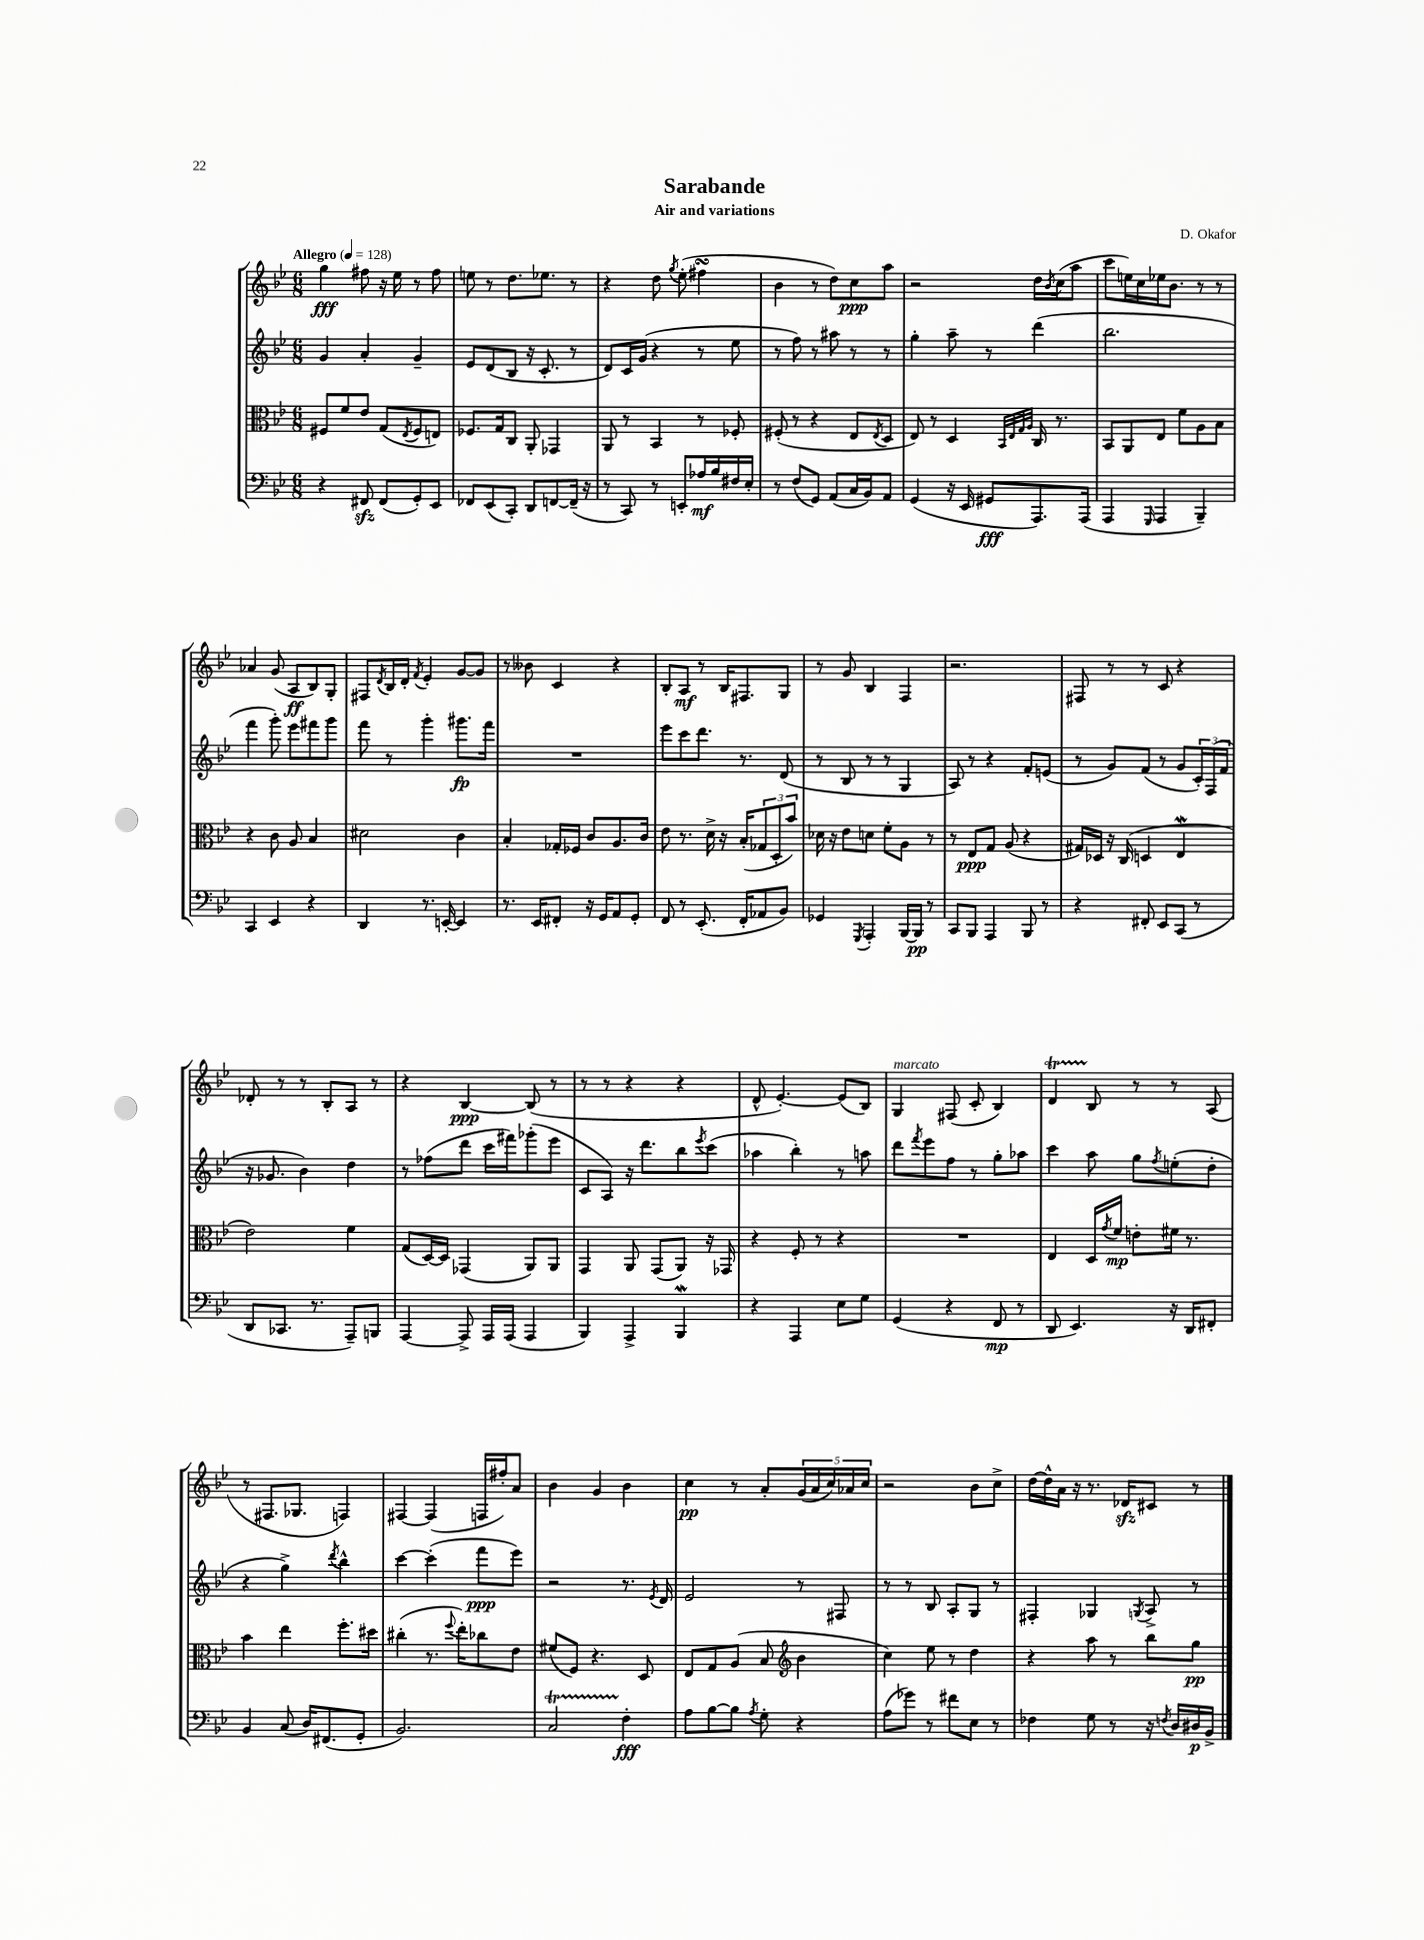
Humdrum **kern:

**kern	**kern	**kern	**kern
*staff4	*staff3	*staff2	*staff1
*clefF4	*clefC3	*clefG2	*clefG2
*k[b-e-]	*k[b-e-]	*k[b-e-]	*k[b-e-]
*M6/8	*M6/8	*M6/8	*M6/8
*MM128	*MM128	*MM128	*MM128
4r	8F#/L	4g/	4gg\
.	8f/	.	.
8FF#/	8e-/J	4a'/	8ff#\
(8FF#/L	(8G/L	.	16r
.	.	.	16ee-\
.	8qE-/	.	.
8GG'/)	8F#/	4g~/	8r
8EE-/J	8E/J)	.	8ff#\
=	=	=	=
8FF-/L	8.F-/L	8e-/L	8ee\
(8EE-/	.	(8d/	8r
.	16G/k	.	.
8CC'/J)	8C/J	8B-/J	8.dd\L
8DD/L	8AA'/	16r	.
.	.	8.c'/	8.ee-\J
[8FF/	4GG-/	.	.
(16FF~/]Jk	.	8r	8r
16r	.	.	.
=	=	=	=
8r	8AA/	8d/L)	4r
8CC/)	8r	16c/L	.
.	.	(16g/JJ	.
8r	4BB-/	4r	8dd\
.	.	.	8qgg/
8EE'/L	.	.	(8ee-'\
16A-/L	8r	8r	4ff#\
16B-/	.	.	.
16F#/	8F-'/	8ee-\	.
16E-'/JJ	.	.	.
=	=	=	=
8r	(8F#'/	8r	4b-\
(8F/L	8r	8ff\)	.
8GG/J)	4r	8r	8r
(8AA/L	.	8aa#\	8dd\L)
16C/L	8E-/L	8r	8cc\
16BB-/J)	.	.	.
.	8qE-/	.	.
8AA/J	8D/J	8r	8aa\J
=	=	=	=
(4GG/	8E-/)	4gg'\	2r
.	8r	.	.
16r	4D/	8aa~\	.
16EE-/	.	.	.
8GG#/L	.	8r	.
.	32qqBB-/LLL	.	.
.	32qqE-/	.	.
.	32qqG/	.	.
.	32qqA/JJJ	.	.
8.AAA/)	16C/	(4ddd\	16dd\LL
.	.	.	8qb-/
.	8.r	.	(16cc\J
.	.	.	8aa\J
(16AAA/Jk	.	.	.
=	=	=	=
4AAA/	8BB-/L	2.bb-\	8ccc\L
.	8AA/	.	16ee\L)
.	.	.	16cc\
16qqGGG/	.	.	.
4AAA/	8E-/J	.	16ee-\J
.	.	.	8.b-\J
.	8f\L	.	.
4BBB-~/)	8A\	.	8r
.	8B-\J	.	8r
=	=	=	=
4CC/	4r	4fff\	4a-/
4EE-/	8c\	8ggg'\)	(8g/
.	8A/	8eee-\L	8A/L
4r	4B-/	8fff#\	8B-/)
.	.	8ggg\J	8G'/J
=	=	=	=
4DD/	2d#\	8fff\	8F#/L
.	.	.	8qd/
.	.	8r	16B-/L
.	.	.	16d'/JJ
.	.	.	8qf/
8.r	.	4ggg'\	4e-'/
[16EE'/	.	.	.
4EE/]	4c\	8.ggg#\L	[8g/L
.	.	.	8g/]J
.	.	16fff\Jk	.
=	=	=	=
8.r	4B-'/	2.r	8r
.	.	.	8b--\
16EE-/LK	.	.	.
8FF#'/J	16G-'/LL	.	4c/
.	16F-/JJ	.	.
16r	8c/L	.	.
16GG/LK	.	.	.
8AA/	8.A/	.	4r
8GG'/J	.	.	.
.	16c/Jk	.	.
=	=	=	=
8FF/	8e-\	8eee-\L	8B-'/L
8r	8.r	8ccc\	8A/J
(8.EE-'/	.	8.ddd\J	8r
.	16d^\	.	.
.	16r	.	16B-/LK
16FF'/LK	(16B-'/LK	8.r	8.F#/
8AA-/	12G-/	.	.
.	12D'/	.	.
8BB-/J)	.	(8d/	8G/J
.	12b-/J)	.	.
=	=	=	=
4GG-/	16d-\	8r	8r
.	16r	.	.
.	8e-\L	8B-/	8g/
8qGGG/	.	.	.
4AAA'/	8d\J	8r	4B-/
.	8f'\L	8r	.
[16BBB-/LL	8A\J	4G/	4F/
16BBB-/]JJ	.	.	.
8r	8r	.	.
=	=	=	=
8CC/L	8r	8A/)	2.r
8BBB-/J	8E-/L	8r	.
4AAA/	8G/J	4r	.
.	(8A/	.	.
8BBB-/	4r	8f'/L	.
8r	.	(8e/J	.
=	=	=	=
4r	16G#/LL)	8r	8F#/
.	16D-/JJ	.	.
.	16r	8g/L)	8r
.	(16C/	.	.
8FF#'/	4D/	(8f/J	8r
8EE-/L	.	8r	8c/
(8CC/J	4E-/	8g/L	4r
8r	.	24c'/L)	.
.	.	(24F/	.
.	.	24f/JJ	.
=	=	=	=
8DD/L	2e-\)	16r	8d-'/
.	.	8.g-/	.
8.CC-/J	.	.	8r
.	.	4b-\)	8r
8.r	.	.	.
.	.	.	8B-'/L
8AAA~/L)	4f\	4dd\	8A/J
8BBB/J	.	.	8r
=	=	=	=
[4AAA/	(8G/L	8r	4r
.	[16D/L)	(8ff-\L	.
.	16D/]JJ	.	.
8AAA^/]	(4GG-/	8ddd\J	[4B-/
16AAA/LL	.	16ccc\LL	.
(16AAA/JJ	.	16fff#\J)	.
4AAA/	8AA/L)	(8ggg-'\	(8B-/]
.	8AA/J	8eee-\J	8r
=	=	=	=
4BBB-/)	4GG/	8c/L	8r
.	.	8A/J)	8r
4AAA^/	8AA/	16r	4r
.	.	8.ddd\L	.
.	(8GG/L	.	.
4BBB-/	8AA/J)	8bb-\	4r
.	.	8qeee-/	.
.	16r	(8ccc\J	.
.	16GG-/	.	.
=	=	=	=
4r	4r	4aa-\	8d^^/
.	.	.	[4.e-'/)
4AAA/	8F'/	4bb-'\)	.
.	8r	.	.
8E-\L	4r	8r	(8e-/]L
8G\J	.	8aa\	8B-/J)
=	=	=	=
(4GG/	2.r	8ddd\L	4G/
.	.	8qfff/	.
.	.	8eee-\	.
4r	.	8ff\J	(8F#/
.	.	8r	8c'/
8FF/	.	8gg'\L	4B-/)
8r	.	8aa-\J	.
=	=	=	=
8DD/	4E-/	4ccc\	4d/
4.EE-/)	.	.	.
.	16D/LL	8aa\	8B-/
.	8qg/	.	.
.	16f/JJ	.	.
.	8e'\L	8gg\L	8r
.	.	8qff/	.
16r	16f#\Jk	(8ee'\	8r
16DD/LK	8.r	.	.
8FF#'/J	.	8dd'\J	(8A/
=	=	=	=
4BB-/	4b-\	4r	8r
.	.	.	8.F#/L
(8C/	4ee-\	4gg^\)	.
.	.	.	8.G-/J
16D/LK)	.	.	.
(8.FF#/	.	.	.
.	.	8qddd/	.
.	8.ff'\L	4bb-^^\	4F/)
8GG'/J	.	.	.
.	16dd#\Jk	.	.
=	=	=	=
2.BB-/)	(4cc#'\	[4ccc\	[4F#/
.	8.r	(4ccc'\]	(4F#/]
.	8qqff/	.	.
.	16ee-'\LK)	.	.
.	8cc-\	8fff\L	16F/LL
.	.	.	16ff#'/J)
.	8e-\J	8eee-\J)	8a/J
=	=	=	=
2C/	(8f#/L	2r	4b-\
.	8F/J)	.	.
.	4.r	.	4g/
4F'\	.	8.r	4b-\
.	8D/	.	.
.	.	8qe-/	.
.	.	16d/	.
=	=	=	=
8A\L	8E-/L	2e-/	4cc\
[8B-\	8G/	.	.
8B-\]J	(8A/J	.	8r
8qA/	.	.	.
8G'\	8B-/	.	8a'/L
*	*clefG2	*	*
4r	4b-\	8r	(20g/L
.	.	.	20a/
.	.	.	20cc/)
.	.	8F#/	.
.	.	.	20a-/
.	.	.	20cc/JJ
=	=	=	=
(8A\L	4cc\)	8r	2r
8g-\J)	.	8r	.
8r	8ee-\	8B-/	.
8f#\L	8r	8A'/L	.
8E-\J	4dd\	8G/J	8b-\L
8r	.	8r	8cc^\J
=	=	=	=
4F-\	4r	4F#'/	[16dd\LL
.	.	.	16dd^^\]
.	.	.	16a\JJ
.	.	.	16r
8G\	8aa\	4G-/	8.r
8r	8r	.	.
.	.	.	16d-/LK
.	.	8qG/	.
16r	8bb-\L	8A^/	8c#/J
8qF/	.	.	.
16D/LL	.	.	.
16D#/	8gg\J	8r	8r
16BB-^/JJ	.	.	.
==	==	==	==
*-	*-	*-	*-
